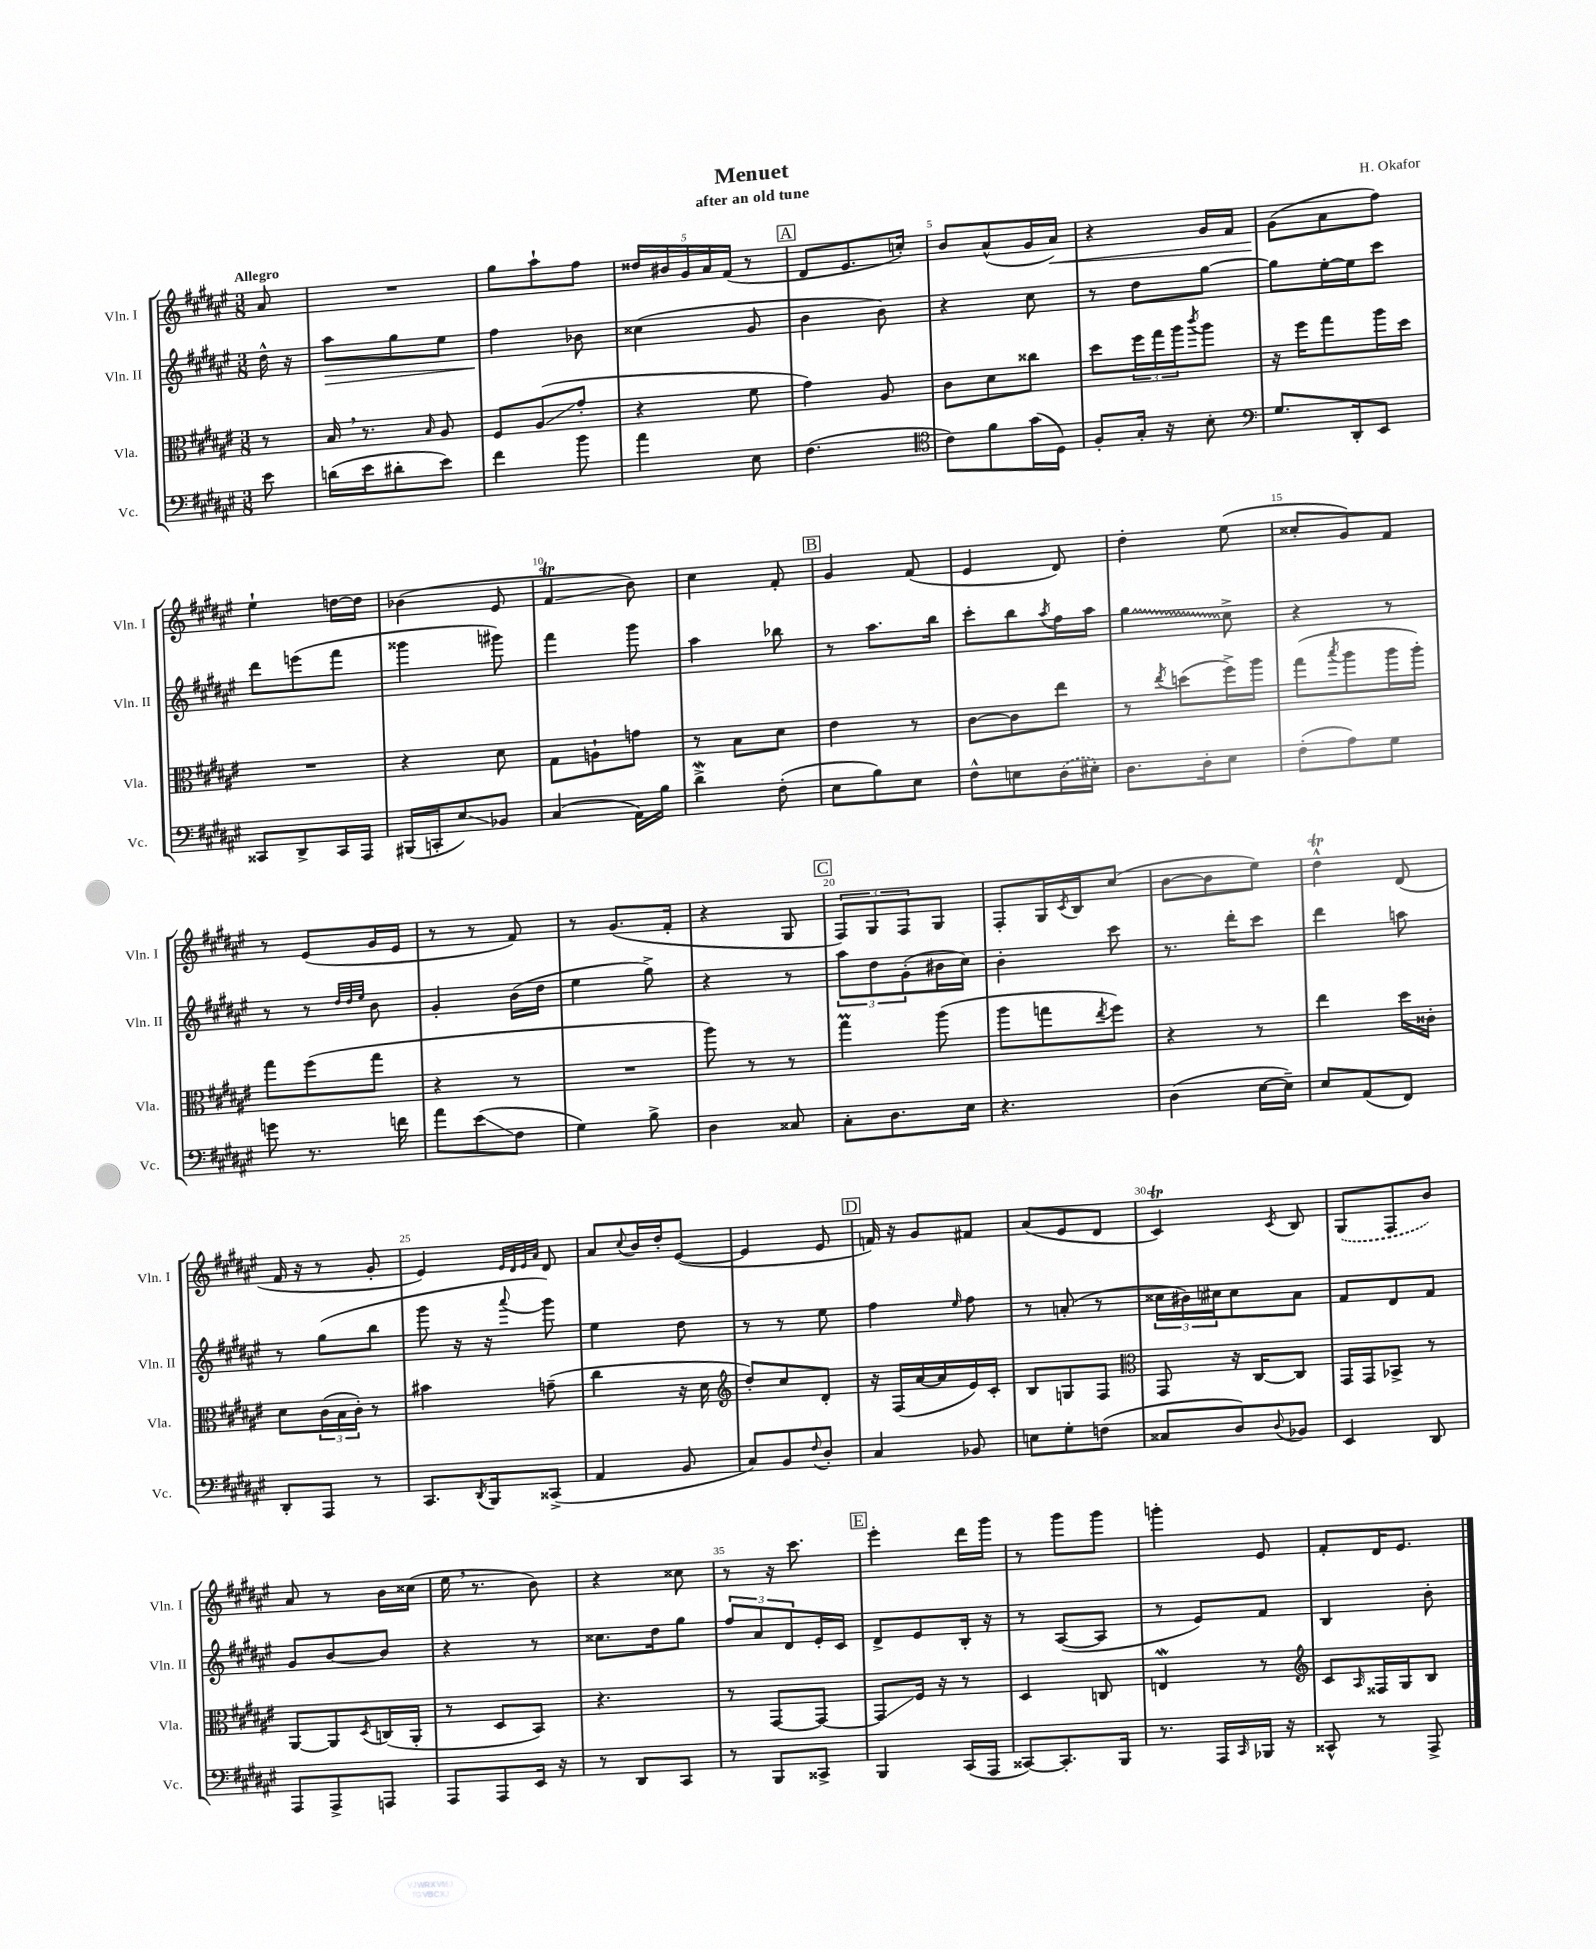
\header { title = "Menuet" composer = "H. Okafor" subtitle = "after an old tune" }
<<
\new StaffGroup <<
\new Staff = "s0" \with { instrumentName = "Vln. I" shortInstrumentName = "Vln. I" } {
    \clef treble \key fis \major \numericTimeSignature \time 3/8 \partial 8 \tempo "Allegro"
    ais'8 |
    R4. |
    gis''8 ais''8-! fis''8 |
    \tuplet 5/4 { disis''16 bis'16 gis'16 ais'16 fis'16( } r8 |
    \mark \markup { \box "A" } dis'8 eis'8. c''16-.) |
    b'8 ais'8-^( gis'16 ais'16\<) |
    r4 gis'16 fis'16 |
    gis'8\!( ais'8 fis''8) |
    eis''4-! d''16~ d''16 |
    bes'4( eis'8 |
    fis'4\trill\glissando b'8) |
    cis''4 fis'8-. |
    \mark \markup { \box "B" } gis'4 fis'8( |
    eis'4 dis'8) |
    dis''4-. eis''8( |
    cisis''8-. gis'8) fis'8 |
    r8 eis'8( gis'16 eis'16 |
    r8 r8 fis'8) |
    r8 gis'8.( fis'16-. |
    r4 gis8 |
    \mark \markup { \box "C" } \tuplet 3/2 { fis8) gis8 fis8 } gis8 |
    fis8-. gis16 \acciaccatura { cis'8 } b16 cis''8( |
    b'8~ b'8 eis''8) |
    dis''4-^\trill dis'8( |
    fis'16 r16 r8 gis'8-. |
    eis'4) \grace { eis'32 dis'32 eis'32 ais'32 } dis'8 |
    ais'8 \appoggiatura { cis''8 } b'16 dis''16-. eis'8~( |
    eis'4 eis'8 |
    \mark \markup { \box "D" } f'16) r16 gis'8 fis'8 |
    ais'8( eis'8 dis'8 |
    cis'4\trill) \acciaccatura { cis'8 } b8 |
    \once \slurDashed gis8( fis8 b'8) |
    ais'8 r8 b'16 cisis''16( |
    eis''16 \breathe r8. b'8) |
    r4 cisis''8 |
    r8 r16 cis'''8. |
    \mark \markup { \box "E" } eis'''4-. dis'''16 gis'''16 |
    r8 gis'''8 gis'''8 |
    g'''4-. eis'8 |
    fis'8-. dis'16 eis'8. \bar "|." |
}
\new Staff = "s1" \with { instrumentName = "Vln. II" shortInstrumentName = "Vln. II" } {
    \clef treble \key fis \major \numericTimeSignature \time 3/8 \partial 8
    dis''16-^ r16 |
    ais''8\> gis''8 eis''8 |
    fis''4\! bes'8 |
    cisis''4( gis'8 |
    \mark \markup { \box "A" } b'4 b'8) |
    r4 cis''8 |
    r8 dis''8 gis''8~ |
    gis''8 eis''16~-. eis''16 cis'''8 |
    dis'''8 e'''8( fis'''8 |
    gisis'''4 gis'''8) |
    fis'''4 gis'''8 |
    ais''4 bes''8 |
    \mark \markup { \box "B" } r8 ais''8. b''16 |
    cis'''8-. b''8 \acciaccatura { ais''8 } fis''16 ais''16 |
    \once \override Glissando.style = #'zigzag gis''4\glissando cis''8-> |
    r4 r8 |
    r8 r8 \grace { dis''32 dis''32 eis''32 } b'8 |
    gis'4-. b'16( dis''16 |
    eis''4 gis''8->) |
    r4 r8 |
    \mark \markup { \box "C" } \tuplet 3/2 { ais''8 dis''8 gis'8-.( } bis'16 cis''16) |
    b'4-. cis'''8 |
    r8. dis'''16-. cis'''8 |
    dis'''4 a''8 |
    r8 gis''8( b''8 |
    gis'''8 r16 r16 \appoggiatura { ais'''8 } gis'''8) |
    eis''4 dis''8 |
    r8 r8 eis''8 |
    \mark \markup { \box "D" } fis''4 \grace { eis''16 } fis''8 |
    r8 a'8-.( r8 |
    \tuplet 3/2 { cisis''16 bis'16) cis''16 } cis''8 ais'8 |
    fis'8 dis'8 fis'8 |
    gis'8 b'8~ b'8 |
    r4 r8 |
    cisis''8. dis''16 gis''8 |
    \tuplet 3/2 { fis''8 ais'8 dis'8 } eis'16-. cis'16 |
    \mark \markup { \box "E" } dis'8-> eis'8 b16-. r16 |
    r8 ais8~( ais8 |
    r8 eis'8) fis'8 |
    b4 b'8-. \bar "|." |
}
\new Staff = "s2" \with { instrumentName = "Vla." shortInstrumentName = "Vla." } {
    \clef alto \key fis \major \numericTimeSignature \time 3/8 \partial 8
    r8 |
    b16 \breathe r8. \grace { b16 } ais8 |
    fis8 ais8\glissando( gis'8-. |
    r4 fis'8 |
    \mark \markup { \box "A" } gis'4) ais8 |
    cis'8 dis'8 cisis''8 |
    dis''8 \tuplet 3/2 { fis''16 gis''16 ais''16 } \acciaccatura { cis'''8 } ais''8 |
    r16 fis''16 gis''8 ais''16 dis''16 |
    R4. |
    r4 dis'8 |
    gis8 a8-! g'8 |
    r8 b8 dis'8 |
    \mark \markup { \box "B" } eis'4 r8 |
    cis'8~ cis'8 eis''8 |
    r8 \acciaccatura { eis''8 } d''8( fis''16->) ais''16 |
    gis''8( \acciaccatura { b''8 } ais''8 ais''16 ais''16-.) |
    gis''8 fis''8( gis''8 |
    r4 r8 |
    R4. |
    ais''8) r8 r8 |
    \mark \markup { \box "C" } gis''4\prall ais''8( |
    ais''8 g''8 \acciaccatura { eis''8 } fis''8) |
    r4 r8 |
    eis''4 dis''16 cisis'16-. |
    dis'8 \tuplet 3/2 { cis'16( b16 cis'16-.) } r8 |
    bis'4 g'8--( |
    cis''4 r16 dis'16 |
    \clef treble dis''8-.) cis''8 dis'8-. |
    \mark \markup { \box "D" } r16 fis16( ais'16~ ais'16 eis'16) cis'16-. |
    b8 g8 fis8 |
    \clef alto gis,8 r16 cis16~ cis8 |
    gis,16 gis,16 bes,8-> r8 |
    ais,8~ ais,8 \acciaccatura { dis8 } c16( ais,16-. |
    r8 dis8 b,8) |
    r4. |
    r8 gis,8~ gis,8~ |
    \mark \markup { \box "E" } gis,8\glissando fis16 r16 r8 |
    dis4 c8 |
    e4\mordent r8 |
    \clef treble cis'8 \grace { ais16 } fisis16 gis16 b8 \bar "|." |
}
\new Staff = "s3" \with { instrumentName = "Vc." shortInstrumentName = "Vc." } {
    \clef bass \key fis \major \numericTimeSignature \time 3/8 \partial 8
    eis'8 |
    d'16( eis'16 dis'8-. eis'8) |
    fis'4 b'8 |
    ais'4 eis8 |
    \mark \markup { \box "A" } fis4.( |
    \clef tenor cis'8) fis'8 gis'16( dis16) |
    fis8-. gis16-. r16 b8-. |
    \clef bass gis8. dis,16-. eis,8 |
    cisis,8 dis,8-> cisis,16 ais,,16 |
    bis,,16( c,16-. eis8\glissando) bes,8 |
    cis4( ais,16) b16 |
    dis'4->\mordent fis8-.( |
    \mark \markup { \box "B" } eis8 b8) eis8 |
    fis8-^ e8 \once \slurDashed dis16( eis16-.) |
    dis8. dis16-. eis8 |
    fis8-.( ais8) gis8 |
    g'8 r8. f'16 |
    ais'8 eis'8\glissando( fis8 |
    gis4) b8-> |
    dis4 cisis8 |
    \mark \markup { \box "C" } cis8-. dis8. eis16 |
    r4. |
    dis4( eis16~ eis16--) |
    eis8 ais,8( fis,8) |
    dis,8-. ais,,8 r8 |
    cis,8. \acciaccatura { dis,8 } b,,16 cisis,8->( |
    ais,4 b,8 |
    cis8) b,8 \appoggiatura { fis8 } dis8-. |
    \mark \markup { \box "D" } cis4 bes,8 |
    e8 gis8-. f8( |
    cisis8 dis8) \appoggiatura { dis8 } bes,8 |
    eis,4 dis,8 |
    ais,,8 ais,,8-> a,,8 |
    ais,,8 ais,,8 eis,16 r16 |
    r8 dis,8 cis,8 |
    r8 b,,8 cisis,8-> |
    \mark \markup { \box "E" } b,,4 cis,16( ais,,16 |
    cisis,8~) cisis,8.-. b,,16 |
    r8. ais,,16 \grace { cis,16 } bes,,16 r16 |
    cisis,8-^ r8 ais,,8-> \bar "|." |
}
>>
>>
\layout { \context { \Score \override BarNumber.break-visibility = ##(#f #t #t) barNumberVisibility = #(every-nth-bar-number-visible 5) } }
